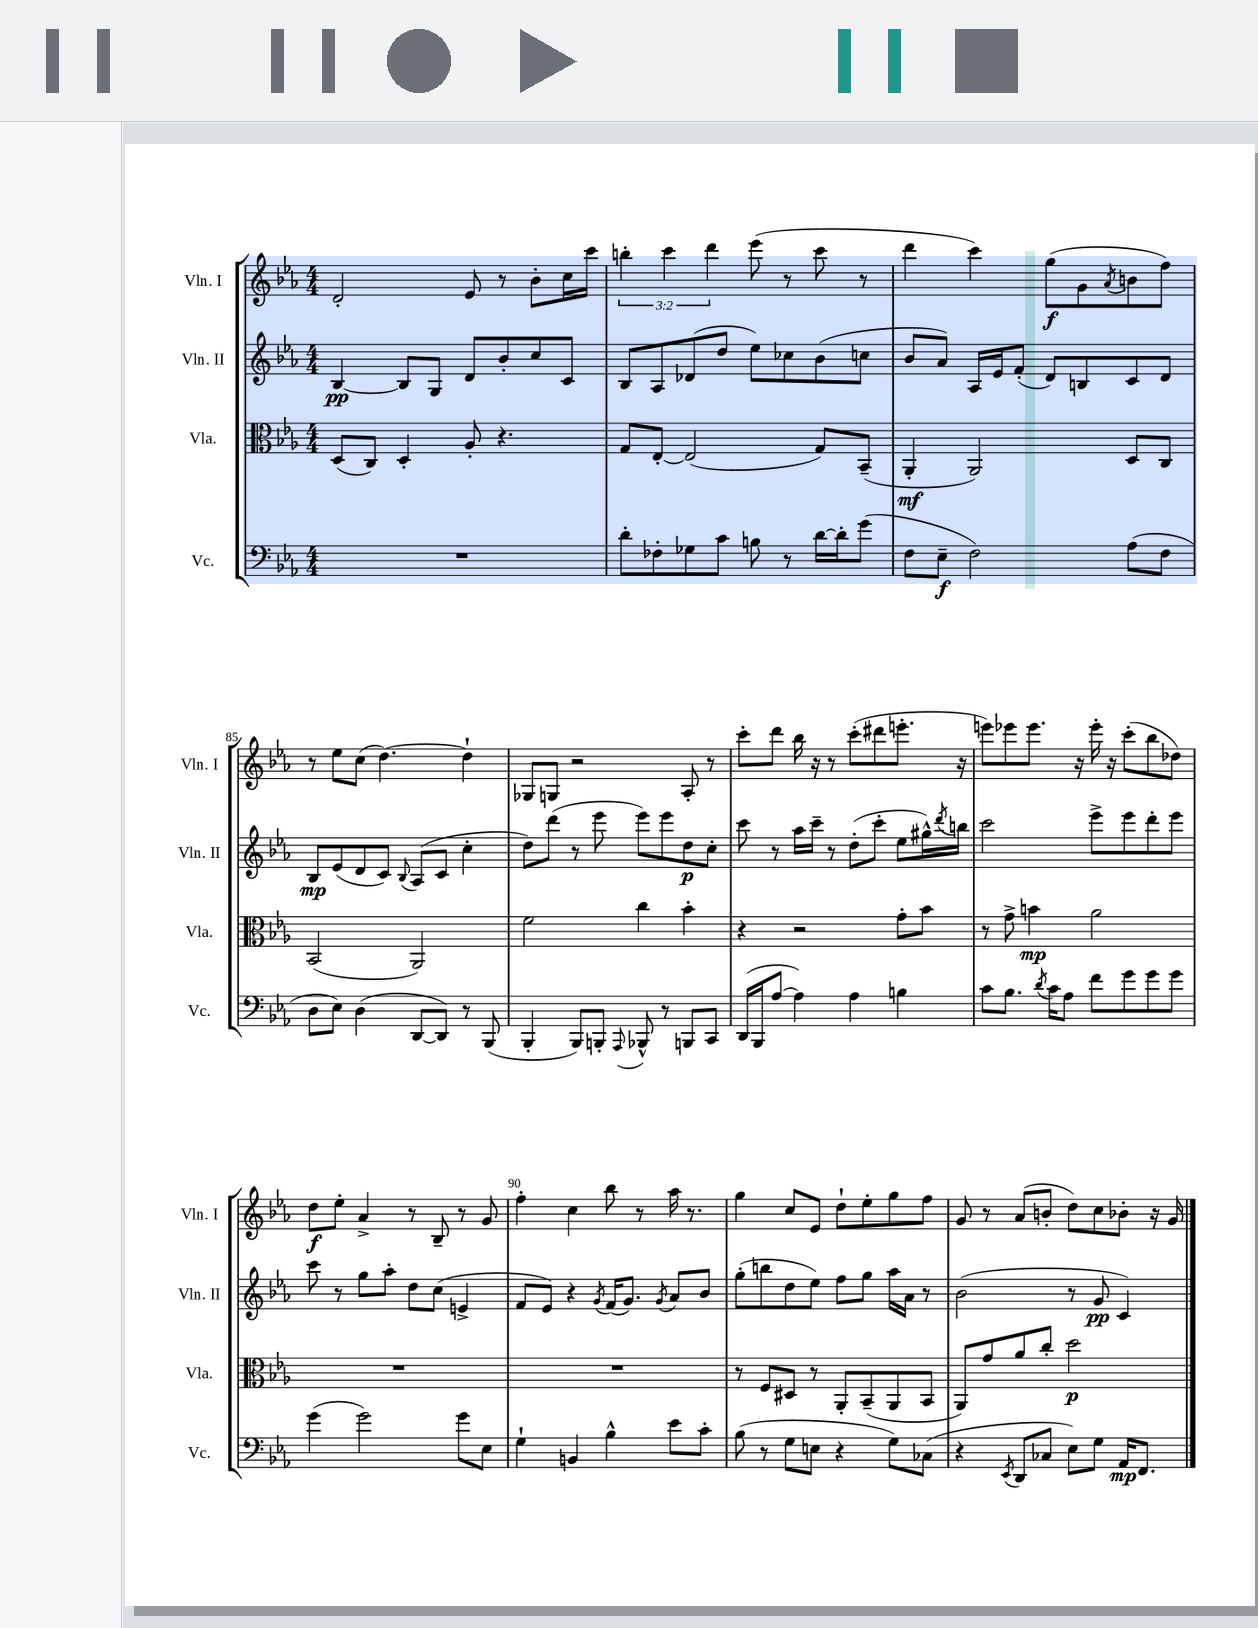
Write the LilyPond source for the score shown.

<<
\new StaffGroup <<
\new Staff = "s0" \with { instrumentName = "Vln. I" shortInstrumentName = "Vln. I" } {
    \clef treble \key ees \major \numericTimeSignature \time 4/4 \override Staff.TupletNumber.text = #tuplet-number::calc-fraction-text
    d'2-. ees'8 r8 bes'8-. c''16 c'''16 |
    \tuplet 3/2 { b''4-. c'''4 d'''4 } ees'''8( r8 c'''8 r8 |
    d'''4 c'''4) g''8\f( g'8 \acciaccatura { aes'8 } b'8 f''8) |
    r8 ees''8 c''8( d''4.~) d''4-! |
    ges8 g8 r2 aes8-. r8 |
    c'''8-. d'''8 bes''16 r16 r8 c'''8-.( dis'''8 e'''8.-. r16 |
    e'''8) ees'''8 ees'''8. r16 ees'''16-. r16 c'''8-.( bes''8 des''8) |
    d''8\f ees''8-. aes'4-> r8 bes8-- r8 g'8 |
    f''4-. c''4 bes''8 r8 aes''16 r8. |
    g''4 c''8 ees'8 d''8-! ees''8-. g''8 f''8 |
    g'8 r8 aes'8( b'8-. d''8) c''8 bes'8-. r16 g'16 \bar "|." |
}
\new Staff = "s1" \with { instrumentName = "Vln. II" shortInstrumentName = "Vln. II" } {
    \clef treble \key ees \major \numericTimeSignature \time 4/4
    bes4~\pp bes8 g8 d'8 bes'8-. c''8 c'8 |
    bes8 aes8 des'8( d''8 ees''8) ces''8 bes'8( c''8 |
    bes'8 aes'8) aes16 ees'16 f'8-.( d'8) b8 c'8 d'8 |
    bes8\mp ees'8( d'8 c'8) \appoggiatura { bes8 } aes8( c'8 c''4-. |
    d''8) d'''8( r8 ees'''8 ees'''8) ees'''8 d''8\p c''8-. |
    c'''8 r8 aes''16 c'''16-- r8 d''8-.( c'''8-. ees''8 gis''16-^) \acciaccatura { d'''8 } b''16 |
    c'''2 ees'''8-> ees'''8 d'''8-. ees'''8 |
    c'''8 r8 g''8 aes''8-. d''8 c''8( e'4-> |
    f'8 ees'8) r4 \acciaccatura { g'8 } f'16( g'8.) \acciaccatura { g'8 } aes'8 bes'8 |
    g''8-.( b''8 d''8 ees''8) f''8 g''8 aes''16 aes'16 r8 |
    bes'2( r8 g'8\pp c'4) \bar "|." |
}
\new Staff = "s2" \with { instrumentName = "Vla." shortInstrumentName = "Vla." } {
    \clef alto \key ees \major \numericTimeSignature \time 4/4
    d8( c8) d4-. aes8-. r4. |
    g8 ees8~-. ees2( g8) bes,8--( |
    aes,4-.\mf aes,2) d8 c8 |
    bes,2( aes,2) |
    f'2 c''4 bes'4-. |
    r4 r2 g'8-. bes'8 |
    r8 g'8-> b'4\mp aes'2 |
    R1 |
    R1 |
    r8 f8 dis8 r8 aes,8-. bes,8--( aes,8 bes,8 |
    aes,8) g'8 aes'8 c''8-. d''2\p \bar "|." |
}
\new Staff = "s3" \with { instrumentName = "Vc." shortInstrumentName = "Vc." } {
    \clef bass \key ees \major \numericTimeSignature \time 4/4
    R1 |
    d'8-. fes8-. ges8 c'8 b8 r8 d'16~ d'16-. g'8( |
    f8 ees8--\f f2) aes8( f8 |
    d8 ees8) d4( d,8~ d,8) r8 bes,,8( |
    bes,,4-. bes,,8) b,,8-. \appoggiatura { aes,,8 } bes,,8-^ r8 b,,8 c,8 |
    d,16( bes,,16 aes8~ aes4) aes4 b4 |
    c'8 bes8. \acciaccatura { d'8 } c'16 aes8 f'8 g'8 g'8 g'8 |
    g'4( g'2) g'8 ees8 |
    g4-! b,4 bes4-^ ees'8 c'8-. |
    bes8( r8 g8 e8 r4 g8) ces8( |
    r4 \acciaccatura { ees,8 } d,8 ces8 ees8) g8 aes,16\mp f,8. \bar "|." |
}
>>
>>
\layout { \context { \Score currentBarNumber = #82 \override BarNumber.break-visibility = ##(#f #t #t) barNumberVisibility = #(every-nth-bar-number-visible 5) } }
